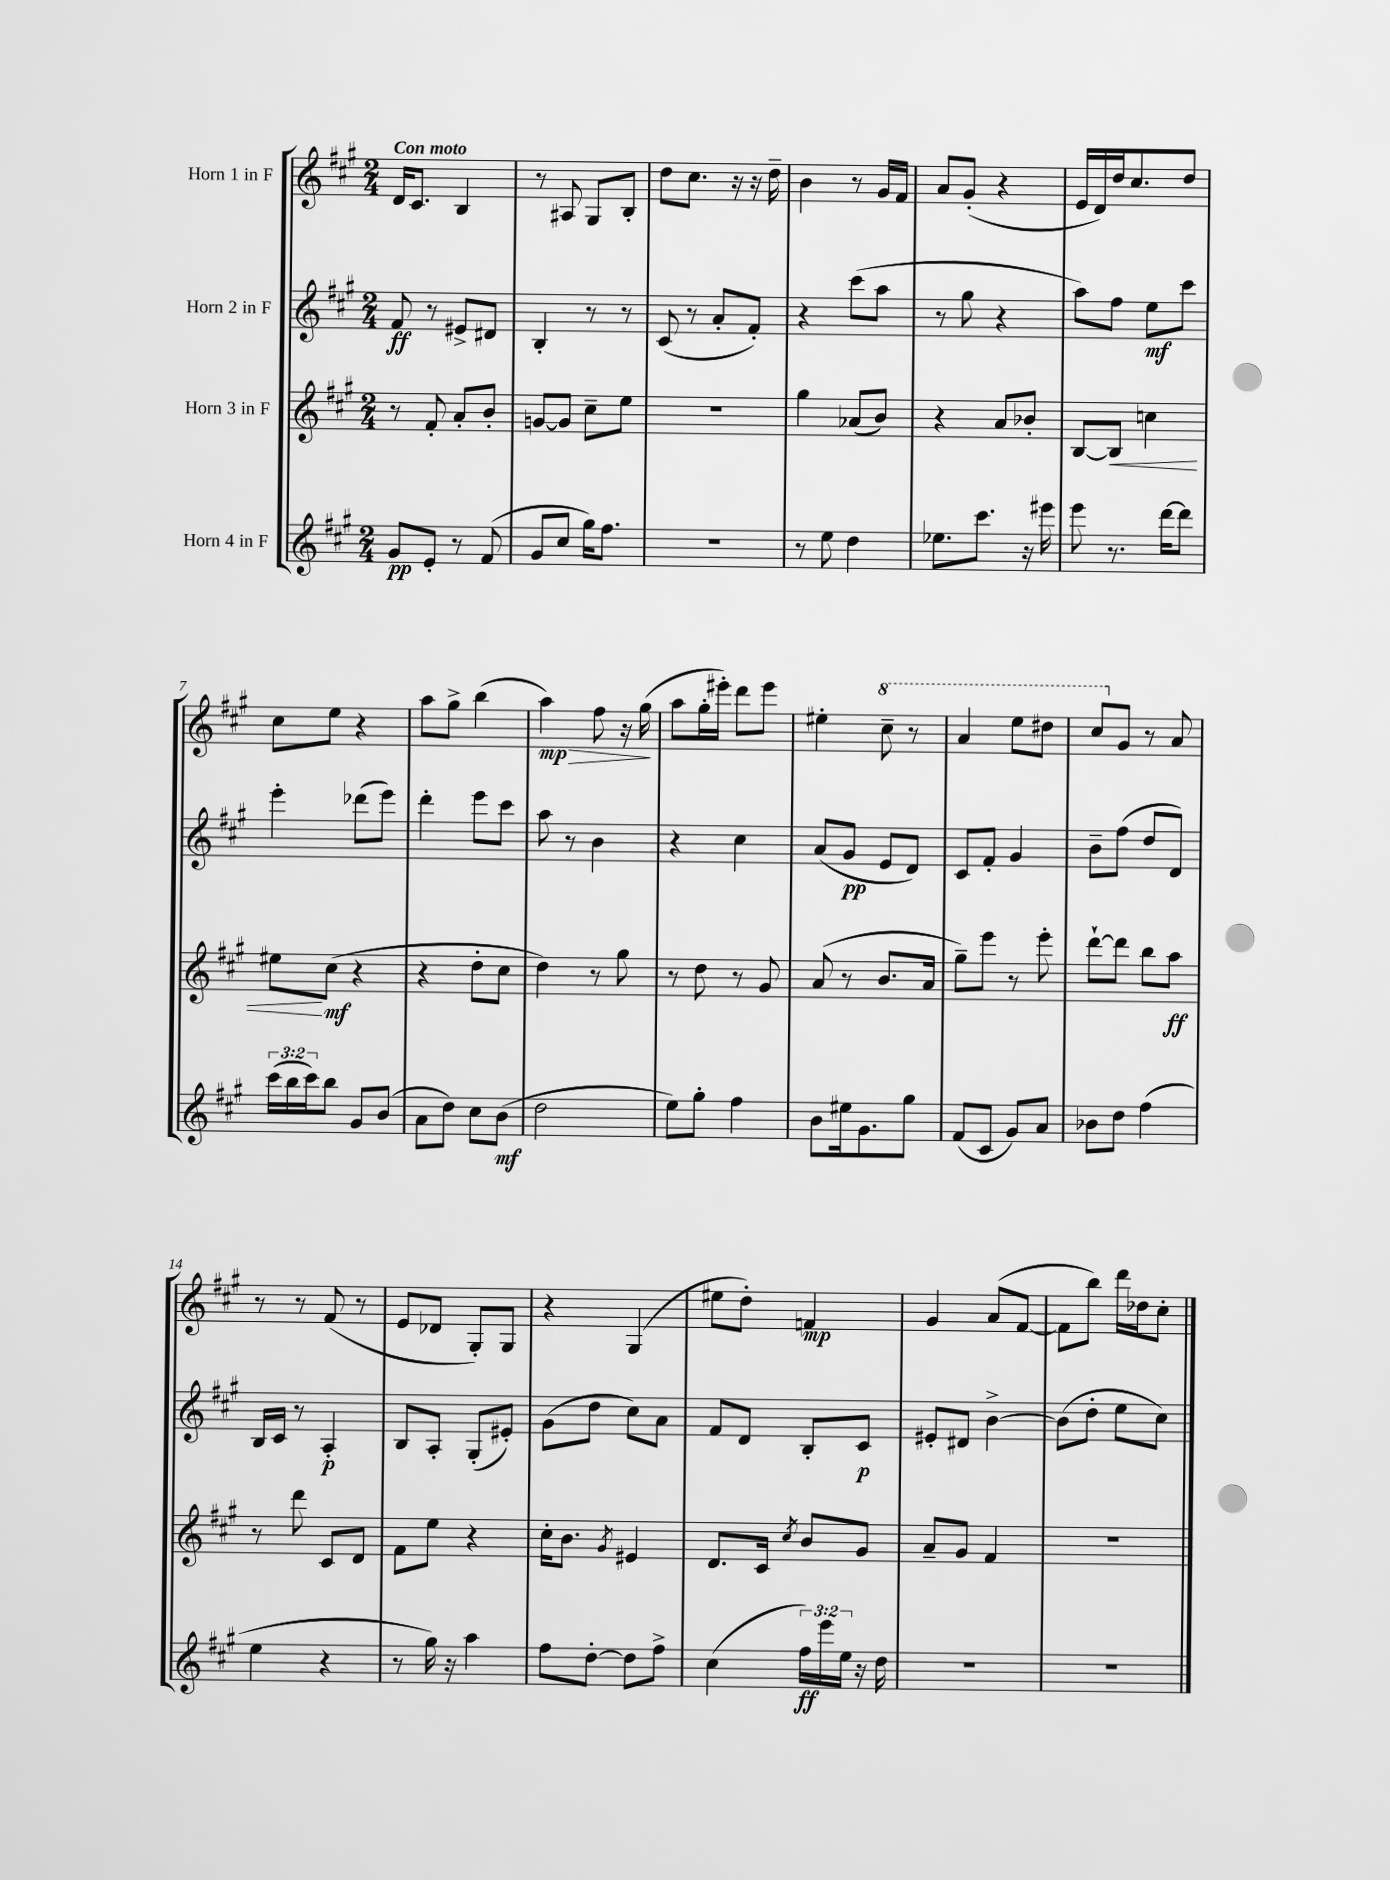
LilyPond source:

<<
\new StaffGroup <<
\new Staff = "s0" \with { instrumentName = "Horn 1 in F" } {
    \clef treble \key a \major \numericTimeSignature \time 2/4 \tempo "Con moto"
    d'16 cis'8. b4 |
    r8 ais8 gis8 b8-. |
    d''8 cis''8. r16 r16 d''16-- |
    b'4 r8 gis'16 fis'16 |
    a'8 gis'8-.( r4 |
    e'16 d'16) d''16 cis''8. d''8 |
    cis''8 e''8 r4 |
    a''8 gis''8-> b''4( |
    a''4\mp\>) fis''8 r16 gis''16\!( |
    a''8 gis''16-. eis'''16-.) d'''8 eis'''8 |
    eis''4-. \ottava #1 cis'''8-- r8 |
    a''4 e'''8 dis'''8 |
    cis'''8 \ottava #0 gis'8 r8 a'8 |
    r8 r8 fis'8( r8 |
    e'8 des'8 gis8-.) gis8 |
    r4 gis4( |
    eis''8 d''8-.) f'4\mp |
    gis'4 a'8( fis'8~ |
    fis'8 b''8) d'''16 des''16 cis''8-. \bar "|." |
}
\new Staff = "s1" \with { instrumentName = "Horn 2 in F" } {
    \clef treble \key a \major \numericTimeSignature \time 2/4
    fis'8\ff r8 eis'8-> dis'8 |
    b4-. r8 r8 |
    cis'8( r8 a'8-. fis'8-.) |
    r4 cis'''8( a''8 |
    r8 gis''8 r4 |
    a''8) fis''8 e''8\mf cis'''8 |
    e'''4-. des'''8( e'''8) |
    d'''4-. e'''8 cis'''8 |
    a''8 r8 b'4 |
    r4 cis''4 |
    a'8( gis'8\pp e'8 d'8) |
    cis'8 fis'8-. gis'4 |
    b'8-- fis''8( d''8 d'8) |
    b16 cis'16 r8 a4-.\p |
    b8 a8-. gis8-.( eis'8-.) |
    gis'8( d''8 cis''8) a'8 |
    fis'8 d'8 b8-. cis'8\p |
    eis'8-. dis'8 b'4~-> |
    b'8( d''8-. e''8 cis''8) \bar "|." |
}
\new Staff = "s2" \with { instrumentName = "Horn 3 in F" } {
    \clef treble \key a \major \numericTimeSignature \time 2/4
    r8 fis'8-. a'8-. b'8-. |
    g'8~ g'8 cis''8-- e''8 |
    r2 |
    gis''4 aes'8( b'8) |
    r4 a'8 bes'8-. |
    b8~ b8\< c''4 |
    eis''8\! cis''8\mf( r4 |
    r4 d''8-. cis''8 |
    d''4) r8 gis''8 |
    r8 d''8 r8 gis'8 |
    a'8( r8 b'8. a'16 |
    gis''8--) e'''8 r8 e'''8-. |
    d'''8~-! d'''8 b''8 a''8\ff |
    r8 d'''8 cis'8 d'8 |
    fis'8 e''8 r4 |
    cis''16-. b'8. \acciaccatura { gis'8 } eis'4 |
    d'8. cis'16 \acciaccatura { cis''8 } b'8 gis'8 |
    a'8-- gis'8 fis'4 |
    R2 \bar "|." |
}
\new Staff = "s3" \with { instrumentName = "Horn 4 in F" } {
    \clef treble \key a \major \numericTimeSignature \time 2/4 \override Staff.TupletNumber.text = #tuplet-number::calc-fraction-text
    gis'8\pp e'8-. r8 fis'8( |
    gis'8 cis''8 gis''16) fis''8. |
    R2 |
    r8 e''8 d''4 |
    ees''8. cis'''8. r16 eis'''16 |
    e'''8 r8. d'''16~ d'''8 |
    \tuplet 3/2 { cis'''16( b''16 cis'''16) } b''8 gis'8 b'8( |
    a'8 d''8) cis''8 b'8\mf( |
    d''2 |
    e''8) gis''8-. fis''4 |
    b'8 eis''16 gis'8. gis''8 |
    fis'8( cis'8 gis'8) a'8 |
    bes'8 d''8 fis''4( |
    e''4 r4 |
    r8 gis''16) r16 a''4 |
    fis''8 d''8~-. d''8 fis''8-> |
    cis''4( \tuplet 3/2 { fis''16\ff) e'''16 e''16 } r16 d''16 |
    R2 |
    R2 \bar "|." |
}
>>
>>
